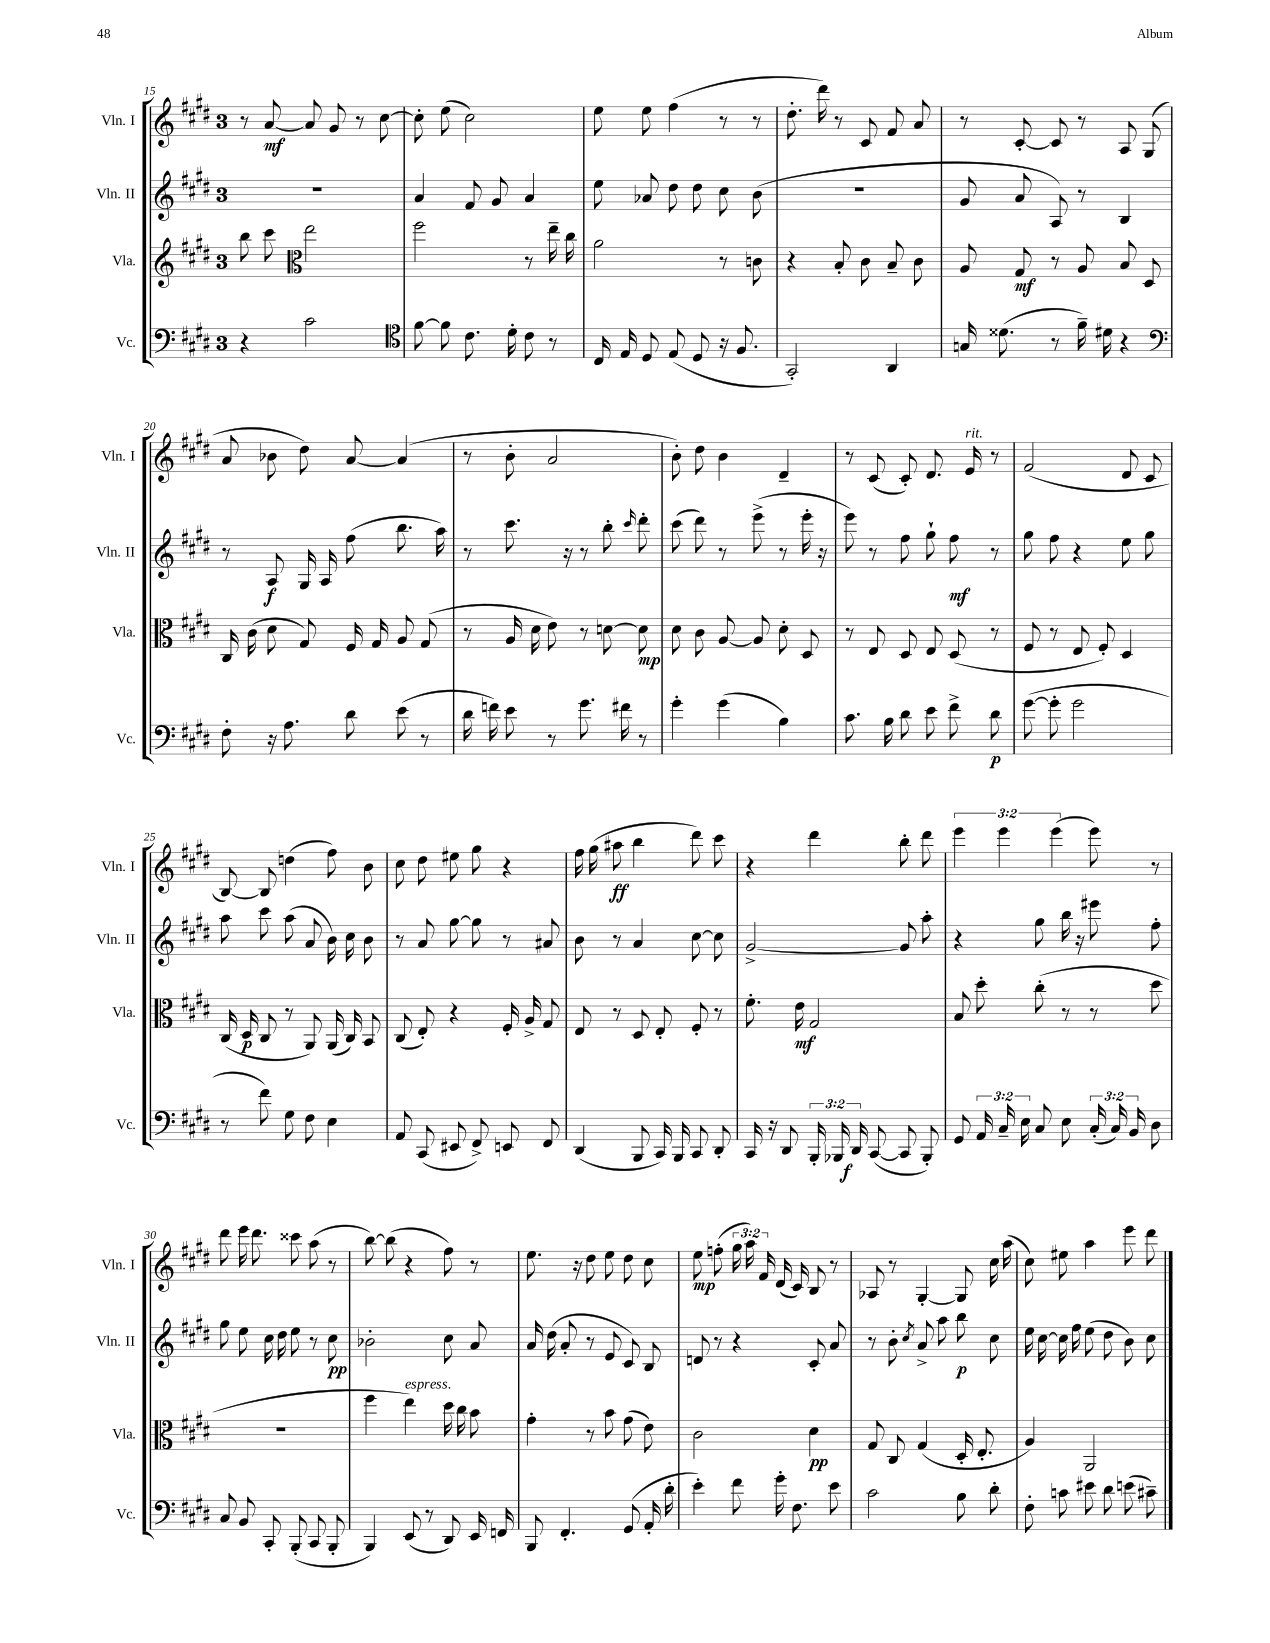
<<
\new StaffGroup <<
\new Staff = "s0" \with { instrumentName = "Vln. I" shortInstrumentName = "Vln. I" } {
    \clef treble \key e \major \once \override Staff.TimeSignature.style = #'single-digit \time 3/4 \override Staff.TupletNumber.text = #tuplet-number::calc-fraction-text
    \autoBeamOff r8 a'8~\mf a'8 gis'8 r8 cis''8~ |
    cis''8-. e''8( cis''2) |
    e''8 e''8 fis''4( r8 r8 |
    dis''8.-. dis'''16) r8 cis'8 fis'8 a'8 |
    r8 cis'8~-. cis'8 r8 a8 gis8( |
    a'8 bes'8 dis''8) a'8~ a'4( |
    r8 b'8-. a'2 |
    b'8-.) dis''8 b'4 dis'4-- |
    r8 cis'8( cis'8-.) dis'8. e'16^\markup { \italic "rit." } r8 |
    fis'2( dis'8 cis'8 |
    b8~) b8 d''4( fis''8) b'8 |
    cis''8 dis''8 eis''8 gis''8 r4 |
    fis''16 gis''16( ais''8\ff b''4 dis'''8) cis'''8 |
    r4 dis'''4 b''8-. dis'''8 |
    \tuplet 3/2 { e'''4 e'''4 e'''4( } e'''8) r8 |
    dis'''8 e'''16 dis'''8. cisis'''8 a''8( r8 |
    b''8~) b''8( r4 fis''8) r8 |
    e''8. r16 dis''8 e''8 dis''8 cis''8 |
    e''8\mp f''8-.( \tuplet 3/2 { gis''16 a''16) fis'16 } dis'16( cis'16) b8 r8 |
    aes8 r8 gis4~-. gis8 cis''16 a''16( |
    cis''8) eis''8 a''4 e'''8 dis'''8 \bar "|." |
}
\new Staff = "s1" \with { instrumentName = "Vln. II" shortInstrumentName = "Vln. II" } {
    \clef treble \key e \major \once \override Staff.TimeSignature.style = #'single-digit \time 3/4
    \autoBeamOff R2. |
    a'4 fis'8 gis'8 a'4 |
    e''8 aes'8 dis''8 dis''8 cis''8 b'8( |
    R2. |
    gis'8 a'8 a8) r8 b4 |
    r8 a8\f gis16 a16 fis''8( b''8. a''16) |
    r8 cis'''8. r16 r8 b''8-. \grace { cis'''16 } dis'''8-. |
    cis'''8( dis'''8) r8 e'''8->( r8 e'''16-. r16 |
    e'''8) r8 fis''8 gis''8-! fis''8\mf r8 |
    gis''8 fis''8 r4 e''8 gis''8 |
    a''8 cis'''8 a''8( a'8 b'16) cis''16 b'8 |
    r8 a'8 gis''8~ gis''8 r8 ais'8 |
    b'8 r8 a'4 cis''8~ cis''8 |
    gis'2~-> gis'8 a''8-. |
    r4 gis''8 b''16 r16 eis'''8 fis''8-. |
    gis''8 e''8 cis''16 dis''16 e''8 r8 cis''8\pp |
    bes'2-. cis''8 a'8 |
    a'16 dis''16( a'8-. r8 e'8 cis'8) b8 |
    d'8 r8 r4 cis'8-. a'8 |
    r8 b'8-. \acciaccatura { cis''8 } a'8-> a''8 b''8\p cis''8 |
    e''16 cis''16~ cis''16 fis''16 e''8( dis''8 b'8) cis''8 \bar "|." |
}
\new Staff = "s2" \with { instrumentName = "Vla." shortInstrumentName = "Vla." } {
    \clef treble \key e \major \once \override Staff.TimeSignature.style = #'single-digit \time 3/4
    \autoBeamOff b''8 cis'''8 \clef alto e''2 |
    fis''2 r8 e''16-- cis''16 |
    a'2 r8 c'8 |
    r4 b8-. cis'8 b8-- cis'8 |
    a8 gis8\mf r8 a8 b8 dis8 |
    cis16 cis'16( dis'8 gis8) fis16 gis16 a8 gis8( |
    r8 a16 dis'16 e'8) r8 d'8~ d'8\mp |
    dis'8 cis'8 a8~ a8 dis'8-. dis8 |
    r8 e8 dis8 e8 dis8( r8 |
    fis8 r8 e8 fis8-.) dis4 |
    cis16( dis16\p cis8 r8 a,8) a,16( cis16) b,8 |
    cis8( e8-.) r4 fis16-. a16-> gis8 |
    e8 r8 dis8 e8-. fis8-. r8 |
    fis'8.-. e'16\mf gis2 |
    b8 dis''8-. cis''8-.( r8 r8 dis''8 |
    R2. |
    fis''4 e''4^\markup { \italic "espress." }) dis''16 cis''16 b'8 |
    gis'4-. r8 b'8 gis'8( e'8) |
    cis'2 dis'4\pp |
    gis8 cis8 gis4( dis16-. e8.-. |
    a4) a,2 \bar "|." |
}
\new Staff = "s3" \with { instrumentName = "Vc." shortInstrumentName = "Vc." } {
    \clef bass \key e \major \once \override Staff.TimeSignature.style = #'single-digit \time 3/4 \override Staff.TupletNumber.text = #tuplet-number::calc-fraction-text
    \autoBeamOff r4 cis'2 |
    \clef tenor fis'8~ fis'8 cis'8. dis'16-. cis'8 r8 |
    cis16 e16 dis8 e8( dis8 r16 fis8. |
    gis,2-.) a,4 |
    g16 disis'8.( r8 fis'16--) dis'16 r4 |
    \clef bass fis8-. r16 a8. dis'8 e'8( r8 |
    dis'16 f'16) e'8 r8 gis'8. fis'16 r8 |
    gis'4-. gis'4( b4) |
    cis'8. b16 dis'8 e'8 fis'8-> dis'8\p |
    gis'8~( gis'8-. gis'2 |
    r8 fis'8) gis8 fis8 e4 |
    a,8 cis,8( eis,8 fis,8->) e,8 fis,8 |
    dis,4( b,,8 cis,16) b,,16 cis,8 dis,8-. |
    cis,16 r16 dis,8 \tuplet 3/2 { b,,16-. bes,,16 dis,16\f } cis,8~( cis,8 bes,,8-.) |
    gis,8 \tuplet 3/2 { a,16 cis16-- e16 } cis8 e8 \tuplet 3/2 { cis16-.( cis16) b,16 } dis8 |
    cis8 b,8 cis,8-. b,,8-.( cis,8 b,,8-. |
    b,,4) e,8( r8 dis,8) e,16 f,16 |
    b,,8 fis,4.-. gis,8( a,16-. dis'16-. |
    e'4-.) fis'8 gis'16-. fis8. e'8 |
    cis'2 b8 dis'8-. |
    fis8-. c'8 eis'8 dis'8 e'8( cis'8--) \bar "|." |
}
>>
>>
\layout { \context { \Score currentBarNumber = #15 } }
